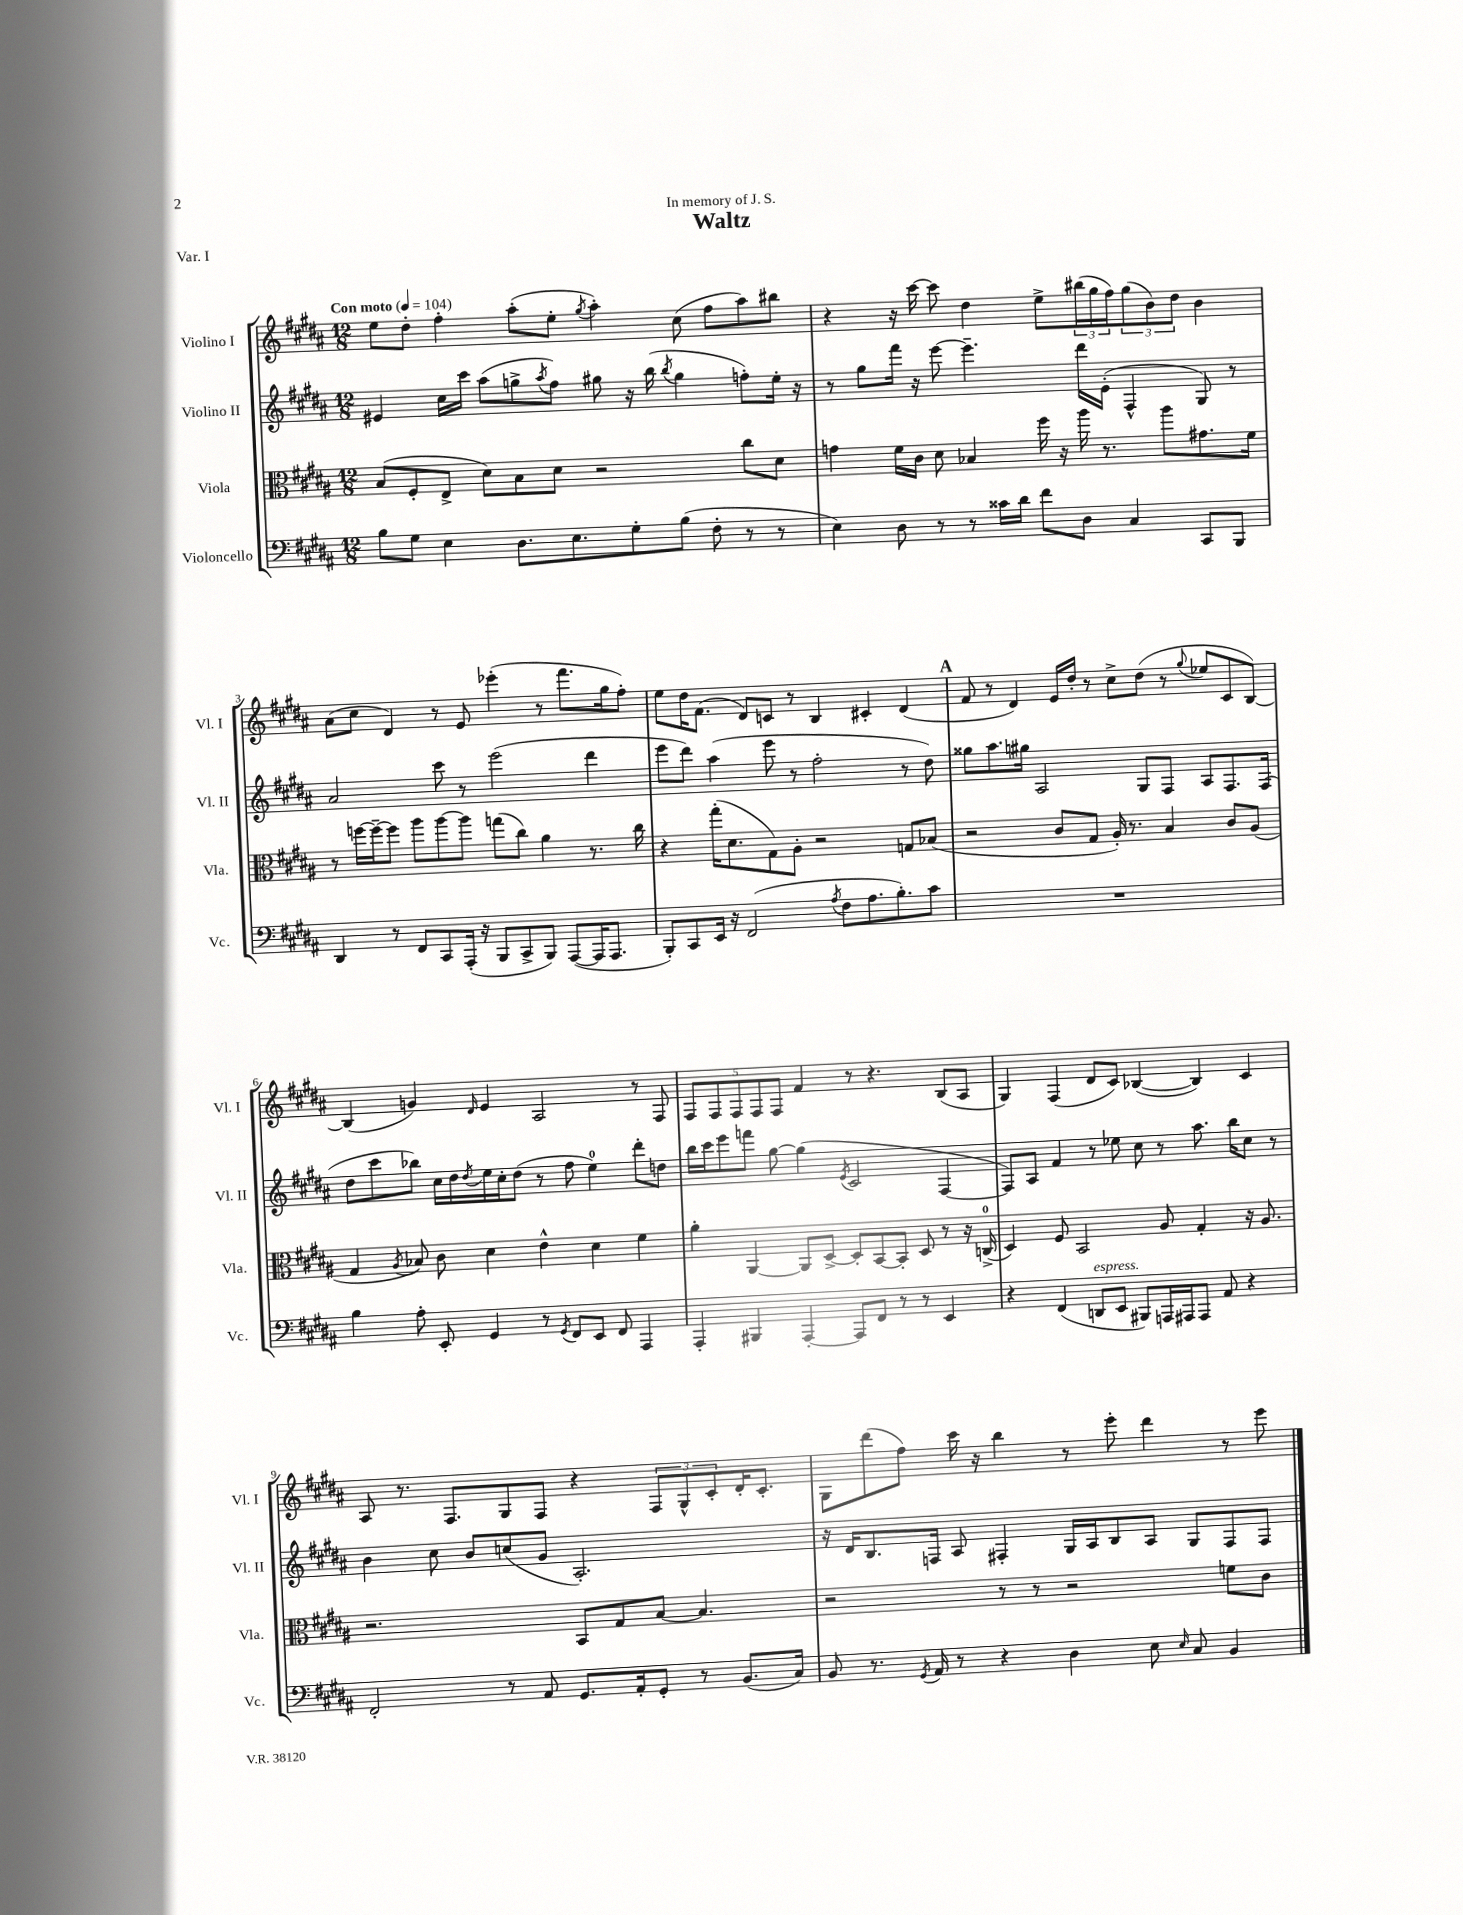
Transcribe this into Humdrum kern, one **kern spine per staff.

**kern	**kern	**kern	**kern
*part4	*part3	*part2	*part1
*staff4	*staff3	*staff2	*staff1
*I"Violoncello	*I"Viola	*I"Violino II	*I"Violino I
*I'Vc.	*I'Vla.	*I'Vl. II	*I'Vl. I
*clefF4	*clefC3	*clefG2	*clefG2
*k[f#c#g#d#a#]	*k[f#c#g#d#a#]	*k[f#c#g#d#a#]	*k[f#c#g#d#a#]
*M12/8	*M12/8	*M12/8	*M12/8
*MM104	*MM104	*MM104	*MM104
=1	=1	=1	=1
!	!	!	!LO:TX:a:B:t=Con moto
8B\L	(8B/L	4e#X/	8ee\L
8G#\J	8F#'/	.	8dd#'\J
4E\	8E^/J	16cc#\LL	4ff#'\
.	.	16ccc#\JJ	.
.	8d#\L)	(8aa#\L	.
8.D#\L	8B\	8ggn^\	(8aa#'\L
.	.	8qaa#/	.
.	8d#\J	8ff#\J)	8ee'\J
8.E\	.	.	.
.	.	.	8qgg#/
.	2r	8gg#X\	4aa#'\)
8G#'\	.	16r	.
.	.	(16bb\	.
.	.	8qbb/	.
(8B\J	.	4gg#\	(8cc#\
8F#'\	.	.	8ff#\L
8r	8cc#\L	8ffn'\L)	8aa#\)
8r	8d#\J	16ee'\Jk	8bb#X\J
.	.	16r	.
=2	=2	=2	=2
4E\)	4gn\	8r	4r
.	.	8gg#\L	.
8D#\	16f#\LL	16fff#\Jk	16r
.	16c#\JJ	16r	[16ccc#\
8r	8d#\	[8eee\	8ccc#\]
8r	4B-X/	4.eee~\]	4dd#\
16c##X\LL	.	.	.
16d#\JJ	.	.	.
8f#\L	16ff#\	.	8ee^\L
.	16r	.	.
8D#\J	16aa#\	16ddd#\LL	(24bb#X\L
.	.	.	24gg#\
.	8.r	(16e'\JJ	.
.	.	.	24ff#\J)
4C#/	.	4F#^^/	(12gg#\
.	.	.	12b\)
.	8aa#\L	.	.
.	.	.	12dd#\J
8CC#/L	8.g#X\	8G#/)	4b\
8BBB/J	.	8r	.
.	16f#\Jk	.	.
!!LO:LB:g=z
=3	=3	=3	=3
4DD#/	8r	2a#/	(8a#\L
.	[16ffn\LL	.	8cc#\J
.	16ff~\J_	.	.
8r	8ff\J]	.	4d#/)
8FF#/L	8aa#\L	.	.
8CC#/	[8aa#\	8ccc#\	8r
(16AAA#'/Jk	8aa#\J]	8r	8e/
16r	.	.	.
8BBB/L	(8ggn\L	(2eee\	(4eee-X'\
8CC#^/	8cc#\J)	.	.
8BBB/J)	4a#\	.	8r
([8AAA#/L	.	.	8.fff#\L
16AAA#/K]	8.r	4ddd#\	.
8.AAA#/J	.	.	16gg#\k
.	.	.	8ff#'\J)
.	16cc#\	.	.
=4	=4	=4	=4
8BBB'/L)	4r	8eee\L	8ee\L
8CC#/	.	8ddd#\J)	16dd#\K
.	.	.	(8.f#\J
16EE/Jk	(16gg#'\KL	(4aa#\	.
16r	8.d#\	.	.
(2FF#/	.	.	8d#/L)
.	8G#\)	8eee\	8cn/J
.	8A#'\J	8r	8r
.	2r	2ff#'\	4B/
8qA#/	.	.	.
8F#\L	.	.	.
8.A#\	.	.	4c#X'/
8.B'\)	.	.	.
.	8Gn/L	8r	(4d#/
8c#\J	(8B-X/J	8dd#\)	.
!!LO:REH:place=s1:t=A
=5	=5	=5	=5
1.r	2r	8gg##X\L	8f#/
.	.	8.aa#\	8r
.	.	.	4d#/)
.	.	16gg#X\Jk	.
.	.	2A#/	.
.	8c#/L	.	16e/LL
.	.	.	16dd#'/JJ
.	8G#/J	.	8r
.	16A#'/)	.	8cc#^\L
.	8.r	.	.
.	.	8G#/L	(8dd#\J
.	4B/	8F#/J	8r
.	.	.	8qqgg#/
.	.	8A#/L	8ee-X/L
.	8c#/L	8.F#/	8c#/
.	(8A#/J	.	[8B/J)
.	.	(16F#/Jk	.
!!LO:LB:g=z
=6	=6	=6	=6
4B\	4G#/	8dd#\L	(4B/]
.	.	8ccc#\	.
.	8qA#/	.	.
8A#'\	8B-X/)	8bb-X\J)	4gn/)
8EE'/	8c#\	16cc#\LL	.
.	.	16dd#\	.
.	.	8qdd#/	16qqd#/
4GG#/	4d#\	16ee\	4e/
.	.	16cc#'\J	.
.	.	(8dd#\J	.
8r	4e^^\	8r	2A#/
8qGG#/	.	.	.
8FF#/L	.	8ff#\	.
8EE/J	4d#\	4ee\)	.
8FF#/	.	.	.
4AAA#/	4f#\	8ddd#'\L	8r
.	.	8ddn\J	8F#/
=7	=7	=7	=7
4AAA#'/	4a#'\	16bb\LL	10F#/L
.	.	16ccc#\J	.
.	.	.	10F#/
.	.	8eee\	.
.	.	.	10F#/
4BBB#X/	[4AA#/	8fffn\J	.
.	.	.	10F#/
.	.	[8gg#\	.
.	.	.	10F#/J
[4AAA#'/	8AA#/L]	(4gg#\]	4f#/
.	[8D#^/J	.	.
.	.	8qe/	.
8AAA#/L]	8D#'/L]	2c#/	8r
8FF#/J	[8BB/	.	4.r
8r	8BB'/J]	.	.
8r	8D#/	.	.
4EE/	8r	[4F#/	(8B/L
.	16r	.	8A#/J
.	(16Cn^/	.	.
=8	=8	=8	=8
4r	4D#/)	8F#/L])	4G#/)
.	.	8A#/J	.
(4FF#/	8F#/	4f#/	(4F#/
.	2BB/	.	.
!LO:TX:a:i:t=espress.	!	!	!
8DDn/L	.	8r	8d#/L
8EE/J	.	8ee-X\	8c#/J)
8BBB#X/L)	.	8cc#\	([4B-X/
16AAAn/L	8A#/	8r	.
16AAA#X/J	.	.	.
8AAA#/J	4G#'/	8.aa#\	4B-/])
8AA#/	.	.	.
.	.	16bb\KL	.
4r	16r	8cc#\J	4c#/
.	8.A#/	.	.
.	.	8r	.
!!LO:LB:g=z
=9	=9	=9	=9
2FF#'/	2.r	4b\	8A#/
.	.	.	8.r
.	.	8cc#\	.
.	.	.	8.F#/L
.	.	8b/L	.
8r	.	(8ccn/	8G#/
8AA#/	.	8g#/J	8F#/J
8.GG#/L	8BB/L	2.A#'/)	4r
.	8G#/	.	.
16AA#'/k	.	.	.
8GG#'/J	[8B/J	.	12F#/L
.	.	.	12G#^^/
8r	4.B/]	.	.
.	.	.	12c#'/
(8.BB/L	.	.	16d#'/K
.	.	.	8.c#'/J
16C#/Jk)	.	.	.
=10	=10	=10	=10
8BB/	2r	16r	8G#\L
.	.	16d#/KL	.
8.r	.	8.B/	(8ddd#\
.	.	.	8ff#\J)
8qGG#/	.	.	.
16AA#/	.	16Fn/Jk	.
8r	.	8A#/	16ccc#\
.	.	.	16r
4r	8r	4F#X'/	4bb\
.	8r	.	.
4D#\	2r	16G#/LL	8r
.	.	16A#/J	.
.	.	8B/	8eee'\
8E\	.	8A#/J	4ddd#\
16qqE/	.	.	.
8C#/	.	8G#/L	.
4BB/	8fn\L	8F#/	8r
.	8c#\J	8F#/J	8eee\
==	==	==	==
*-	*-	*-	*-
